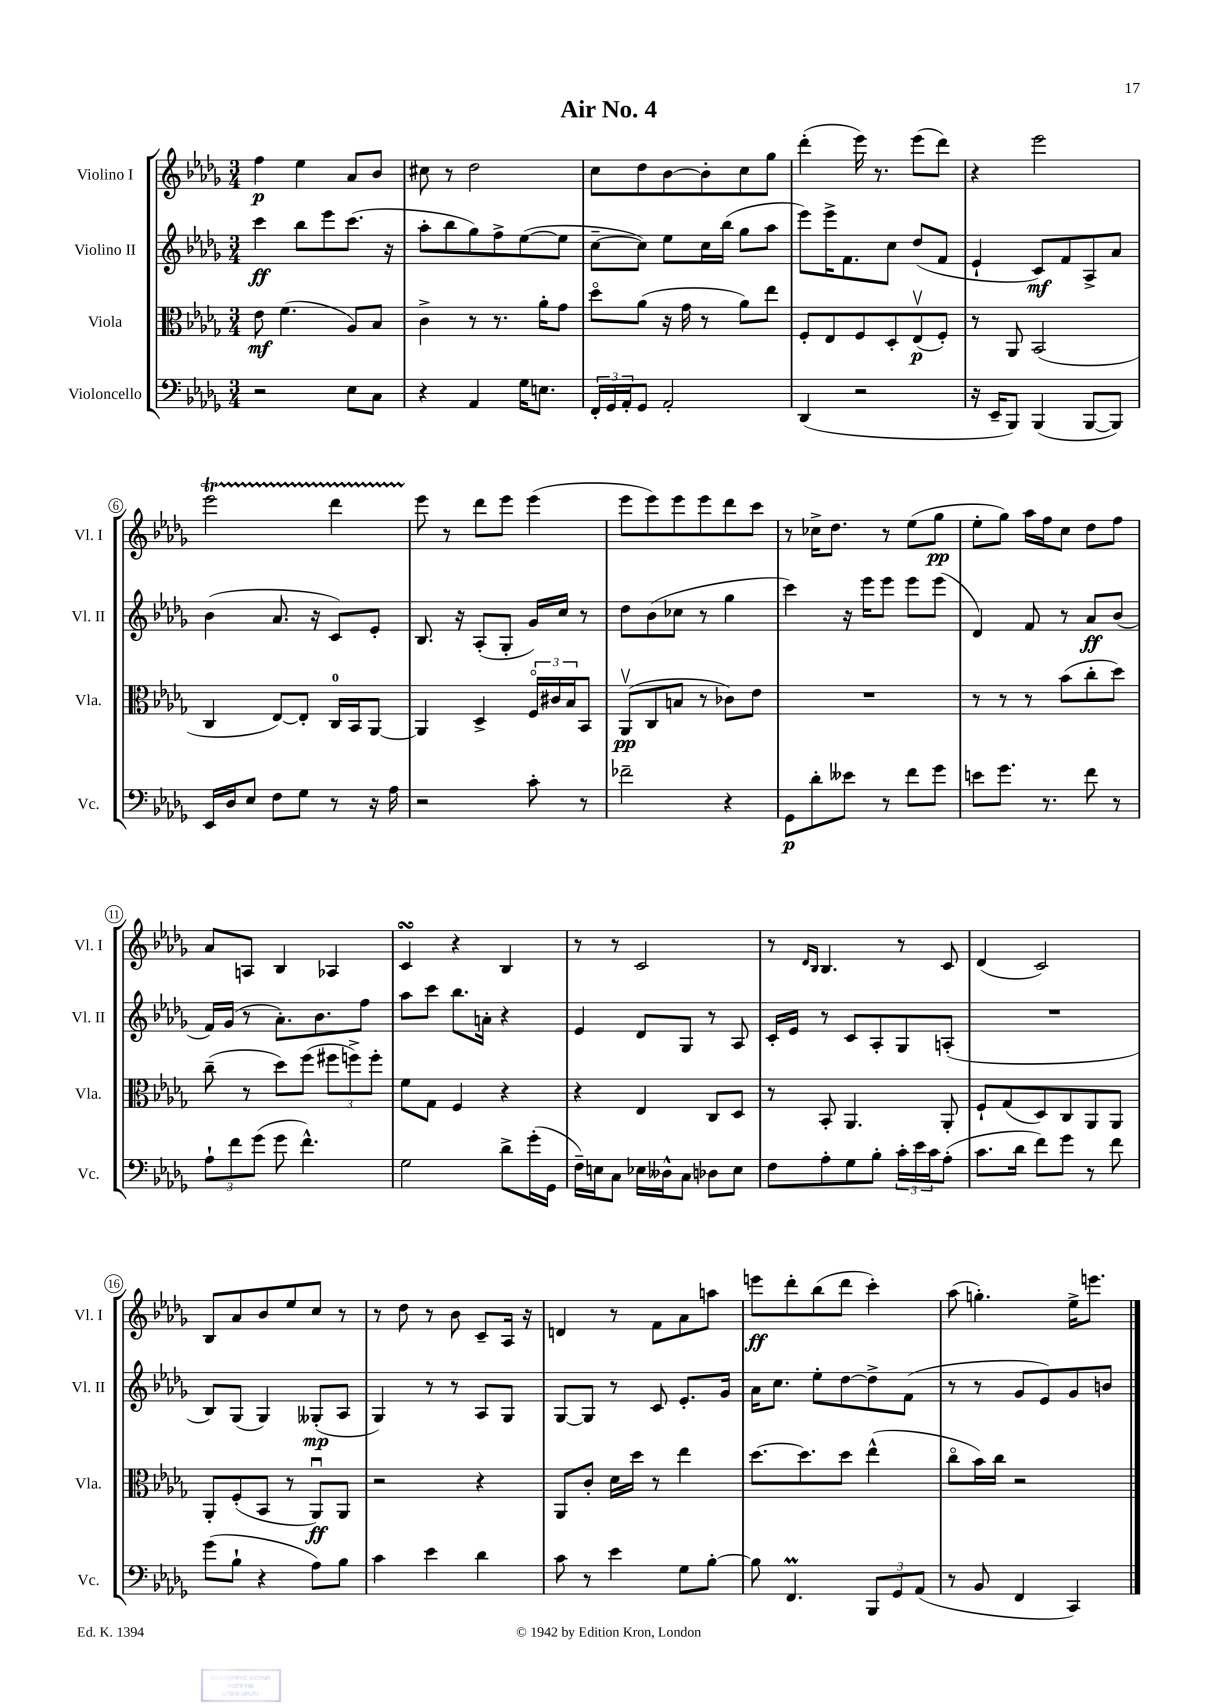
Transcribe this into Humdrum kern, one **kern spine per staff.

**kern	**dynam	**kern	**dynam	**kern	**dynam	**kern	**dynam
*part4	*part4	*part3	*part3	*part2	*part2	*part1	*part1
*staff4	*staff4	*staff3	*staff3	*staff2	*staff2	*staff1	*staff1
*I"Violoncello	*	*I"Viola	*	*I"Violino II	*	*I"Violino I	*
*I'Vc.	*	*I'Vla.	*	*I'Vl. II	*	*I'Vl. I	*
*clefF4	*	*clefC3	*	*clefG2	*	*clefG2	*
*k[b-e-a-d-g-]	*	*k[b-e-a-d-g-]	*	*k[b-e-a-d-g-]	*	*k[b-e-a-d-g-]	*
*M3/4	*	*M3/4	*	*M3/4	*	*M3/4	*
=1	=1	=1	=1	=1	=1	=1	=1
2r	.	8e-\	mf	4ccc\	ff	4ff\	p
.	.	(4.f\	.	.	.	.	.
.	.	.	.	8bb-\L	.	4ee-\	.
.	.	.	.	8eee-\	.	.	.
8E-\L	.	8A-/L)	.	(8.ccc\J	.	8a-/L	.
8C\J	.	8B-/J	.	.	.	8b-/J	.
.	.	.	.	16r	.	.	.
=2	=2	=2	=2	=2	=2	=2	=2
4r	.	4c^\	.	8aa-'\L	.	8cc#X\	.
.	.	.	.	8bb-\	.	8r	.
4AA-/	.	8r	.	8gg-\)	.	2dd-\	.
.	.	8.r	.	8ff^\	.	.	.
16G-\KL	.	.	.	([8ee-\	.	.	.
8.En\J	.	16a-'\KL	.	.	.	.	.
.	.	8g-\J	.	8ee-\J]	.	.	.
=3	=3	=3	=3	=3	=3	=3	=3
24FF'/LL	.	8dd-\L	.	[8cc~\L	.	8cc\L	.
24GG-/	.	.	.	.	.	.	.
24AA-'/J	.	.	.	.	.	.	.
8GG-/J	.	(8a-\J	.	8cc\J])	.	8dd-\	.
2AA-'/	.	16r	.	8ee-\L	.	[8b-\	.
.	.	16g-\	.	.	.	.	.
.	.	8r	.	16cc\L	.	8b-'\]	.
.	.	.	.	(16bb-\JJ	.	.	.
.	.	8a-\L)	.	8gg-\L	.	8cc\	.
.	.	8ee-\J	.	8aa-\J	.	8gg-\J	.
=4	=4	=4	=4	=4	=4	=4	=4
(4DD-/	.	8F'/L	.	8eee-\L)	.	(4ddd-'\	.
.	.	8E-/	.	16eee-^\K	.	.	.
.	.	.	.	8.f\	.	.	.
2r	.	8F/	.	.	.	16eee-\)	.
.	.	.	.	.	.	8.r	.
.	.	8D-'/	.	8cc\J	.	.	.
.	.	(8E-v/	p	(8dd-/L	.	(8eee-\L	.
.	.	8F'/J)	.	8f/J	.	8ddd-\J)	.
=5	=5	=5	=5	=5	=5	=5	=5
16r	.	8r	.	4e-`/	.	4r	.
16EE-~/KL	.	.	.	.	.	.	.
8BBB-/J)	.	8AA-/	.	.	.	.	.
(4BBB-/	.	(2BB-/	.	8c/L)	mf	2eee-\	.
.	.	.	.	8f/	.	.	.
[8BBB-/L	.	.	.	8A-^/	.	.	.
8BBB-/J])	.	.	.	8a-/J	.	.	.
!!LO:LB:g=z
=6	=6	=6	=6	=6	=6	=6	=6
16EE-/LL	.	4C/	.	(4b-\	.	2eee-T\	.
16D-/J	.	.	.	.	.	.	.
8E-/J	.	.	.	.	.	.	.
8F\L	.	[8E-/L)	.	8.a-/	.	.	.
8G-\J	.	8E-'/J]	.	.	.	.	.
.	.	.	.	16r	.	.	.
8r	.	16C/LL	.	8c/L)	.	4ddd-TTT\	.
.	.	16BB-/J	.	.	.	.	.
16r	.	[8AA-/J	.	8e-'/J	.	.	.
16A-\	.	.	.	.	.	.	.
=7	=7	=7	=7	=7	=7	=7	=7
2r	.	4AA-/]	.	8.B-/	.	8eee-\	.
.	.	.	.	.	.	8r	.
.	.	.	.	16r	.	.	.
.	.	4D-^/	.	(8A-'/L	.	8ddd-\L	.
.	.	.	.	8G-'/J	.	8eee-\J	.
8c'\	.	24F/LL	.	16g-/LL)	.	(4eee-\	.
.	.	24c#X/	.	.	.	.	.
.	.	.	.	16cc/JJ	.	.	.
.	.	24B-/J	.	.	.	.	.
8r	.	8BB-/J	.	8r	.	.	.
=8	=8	=8	=8	=8	=8	=8	=8
2f-X~\	.	(8AA-v/L	pp	8dd-\L	.	8eee-\L	.
.	.	8C/	.	(8b-\	.	8eee-\)	.
.	.	8Bn/J	.	8cc-X\J	.	8eee-\	.
.	.	8r	.	8r	.	8eee-\	.
4r	.	8c-X\L)	.	4gg-\	.	8ddd-\	.
.	.	8e-\J	.	.	.	8ccc\J	.
=9	=9	=9	=9	=9	=9	=9	=9
8GG-\L	p	2.r	.	4ccc\)	.	8r	.
8d-'\	.	.	.	.	.	16cc-X^\KL	.
.	.	.	.	.	.	8.dd-\J	.
8e--X\J	.	.	.	16r	.	.	.
.	.	.	.	16eee-\KL	.	.	.
8r	.	.	.	8eee-\J	.	8r	.
8f\L	.	.	.	8eee-\L	.	(8ee-\L	.
8g-\J	.	.	.	(8eee-\J	.	8gg-\J	pp
=10	=10	=10	=10	=10	=10	=10	=10
8en\L	.	8r	.	4d-/)	.	8ee-'\L	.
8.g-\J	.	8r	.	.	.	8gg-\J)	.
.	.	8r	.	8f/	.	16aa-\LL	.
8.r	.	.	.	.	.	16ff\J	.
.	.	(8b-\L	.	8r	.	8cc\J	.
8f\	.	8cc'\	.	8a-/L	ff	8dd-\L	.
8r	.	8dd-\J)	.	(8b-/J	.	8ff\J	.
!!LO:LB:g=z
=11	=11	=11	=11	=11	=11	=11	=11
12A-`\L	.	(8cc~\	.	16f/LL)	.	8a-/L	.
.	.	.	.	(16g-/JJ	.	.	.
12f\	.	.	.	.	.	.	.
.	.	8r	.	8r	.	8An/J	.
(12g-\J	.	.	.	.	.	.	.
8g-\	.	8dd-\L)	.	8.a-'\L)	.	4B-/	.
4.f^^\)	.	(8ff\J	.	.	.	.	.
.	.	.	.	8.b-\	.	.	.
.	.	12ff#X\L	.	.	.	4A-X/	.
.	.	12ffn^\)	.	.	.	.	.
.	.	.	.	8ff\J	.	.	.
.	.	12ff'\J	.	.	.	.	.
=12	=12	=12	=12	=12	=12	=12	=12
2G-\	.	8f\L	.	8aa-\L	.	4csSsS/	.
.	.	8G-\J	.	8ccc\J	.	.	.
.	.	4F/	.	8.bb-\L	.	4r	.
.	.	.	.	16an'\Jk	.	.	.
8d-^\L	.	4r	.	4r	.	4B-/	.
(16g-'\L	.	.	.	.	.	.	.
16GG-\JJ	.	.	.	.	.	.	.
=13	=13	=13	=13	=13	=13	=13	=13
16F~\LL)	.	4r	.	4e-/	.	8r	.
16En\J	.	.	.	.	.	.	.
8C\J	.	.	.	.	.	8r	.
16E-X\LL	.	4E-/	.	8d-/L	.	2c/	.
16D--X^^\J	.	.	.	.	.	.	.
8C\J	.	.	.	8G-/J	.	.	.
8D-X\L	.	8C/L	.	8r	.	.	.
8E-\J	.	8D-/J	.	8A-/	.	.	.
=14	=14	=14	=14	=14	=14	=14	=14
8F\L	.	8r	.	16c'/LL	.	8r	.
.	.	.	.	16e-/JJ	.	.	.
.	.	.	.	.	.	16qqd-/LL	.
.	.	.	.	.	.	16qqB-/JJ	.
8A-'\	.	8BB-'/	.	8r	.	4.B-/	.
8G-\	.	4.AA-/	.	8c/L	.	.	.
8B-'\J	.	.	.	8A-'/	.	.	.
24c'\LL	.	.	.	8G-/	.	8r	.
24e-\	.	.	.	.	.	.	.
24c\J	.	.	.	.	.	.	.
(8A-'\J	.	8AA-'/	.	(8An'/J	.	8c/	.
=15	=15	=15	=15	=15	=15	=15	=15
8.c\L	.	8F`/L	.	2.r	.	(4d-/	.
.	.	(8G-/	.	.	.	.	.
16d-\Jk	.	.	.	.	.	.	.
8f\L)	.	8D-/)	.	.	.	2c/)	.
8g-\J	.	8C/	.	.	.	.	.
8r	.	8AA-/	.	.	.	.	.
8f\	.	8AA-/J	.	.	.	.	.
!!LO:LB:g=z
=16	=16	=16	=16	=16	=16	=16	=16
(8g-\L	.	8AA-'/L	.	8B-/L)	.	8B-/L	.
8B-`\J	.	(8F'/	.	(8G-/J	.	8a-/	.
4r	.	8BB-/J	.	4G-/)	.	8b-/	.
.	.	8r	.	.	.	8ee-/	.
8A-\L)	.	8AA-u/L)	ff	(8G--X'/L	mp	8cc/J	.
8B-\J	.	8AA-/J	.	8A-/J	.	8r	.
=17	=17	=17	=17	=17	=17	=17	=17
4c\	.	2r	.	4G-/)	.	8r	.
.	.	.	.	.	.	8dd-\	.
4e-\	.	.	.	8r	.	8r	.
.	.	.	.	8r	.	8b-\	.
4d-\	.	4r	.	8A-/L	.	8c~/L	.
.	.	.	.	8G-/J	.	16A-/Jk	.
.	.	.	.	.	.	16r	.
=18	=18	=18	=18	=18	=18	=18	=18
8c\	.	8AA-/L	.	[8G-/L	.	4dn/	.
8r	.	8c'/J	.	8G-/J]	.	.	.
4e-\	.	16d-\LL	.	8r	.	8r	.
.	.	16dd-\JJ	.	.	.	.	.
.	.	8r	.	8c/	.	8f\L	.
8G-\L	.	4ee-\	.	8.e-'/L	.	8a-\	.
[8B-'\J	.	.	.	.	.	8aan\J	.
.	.	.	.	16g-/Jk	.	.	.
=19	=19	=19	=19	=19	=19	=19	=19
8B-\]	.	[8.dd-\L	.	16a-\KL	.	8eeen\L	ff
.	.	.	.	8.cc\J	.	.	.
4.FFm/	.	.	.	.	.	8ddd-'\	.
.	.	8.dd-\]	.	.	.	.	.
.	.	.	.	8ee-'\L	.	(8bb-\	.
.	.	8dd-\J	.	[8dd-\	.	8ddd-\J	.
12BBB-/L	.	(4ee-^^\	.	8dd-^\]	.	4ccc'\)	.
12GG-/	.	.	.	.	.	.	.
.	.	.	.	(8f\J	.	.	.
(12AA-/J	.	.	.	.	.	.	.
=20	=20	=20	=20	=20	=20	=20	=20
8r	.	8cc\L	.	8r	.	(8aa-\	.
8BB-/	.	16b-\L)	.	8r	.	4.ggn'\)	.
.	.	16cc\JJ	.	.	.	.	.
4FF/	.	2r	.	8g-/L	.	.	.
.	.	.	.	8e-/)	.	.	.
4CC/)	.	.	.	8g-/	.	16ee-^\KL	.
.	.	.	.	.	.	8.eeen\J	.
.	.	.	.	8bn/J	.	.	.
==	==	==	==	==	==	==	==
*-	*-	*-	*-	*-	*-	*-	*-
